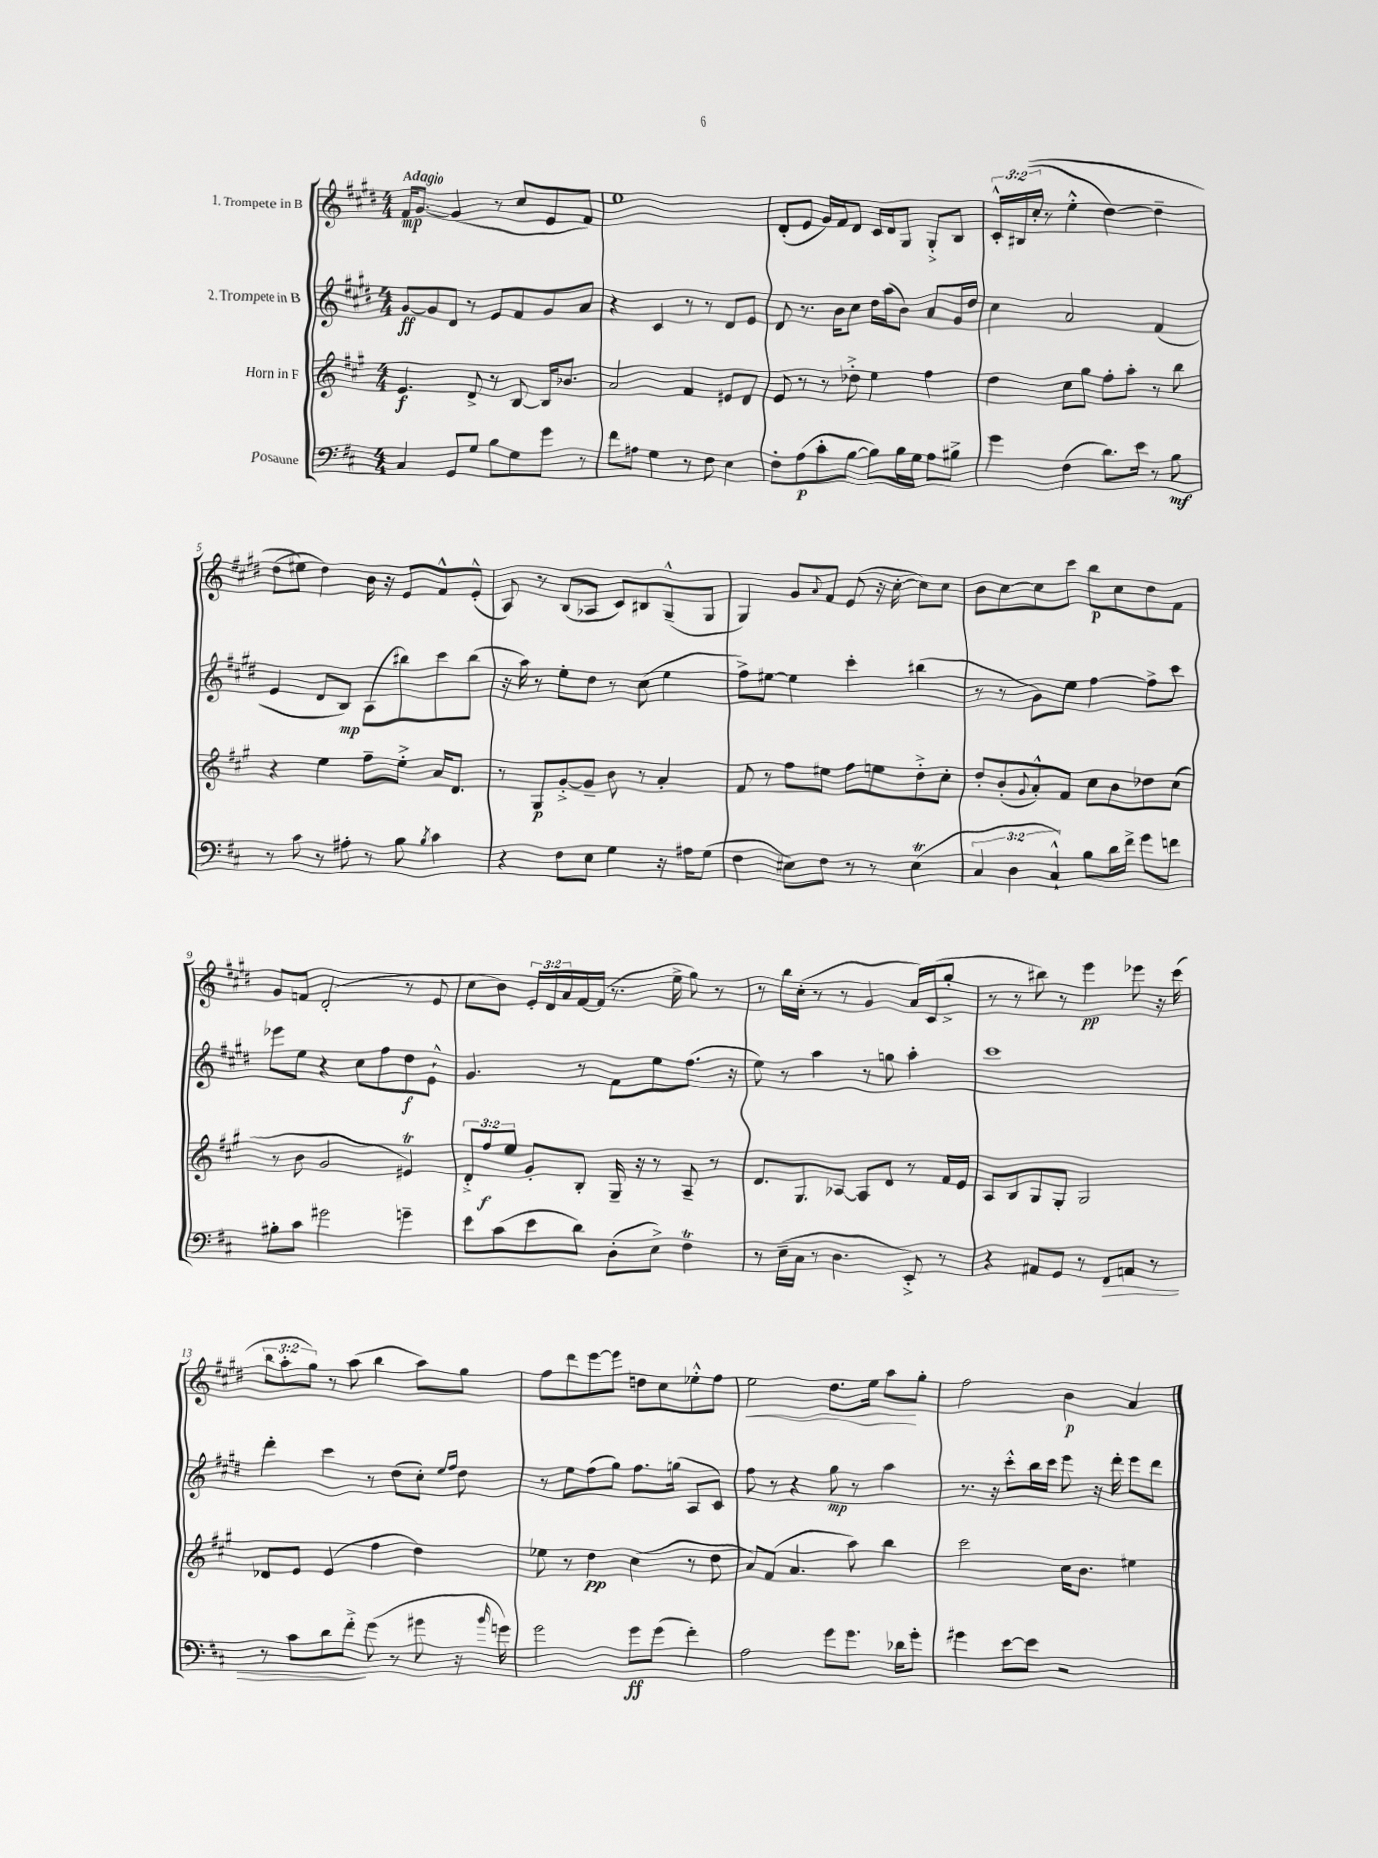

**kern	**dynam	**kern	**dynam	**kern	**dynam	**kern	**dynam
*part4	*part4	*part3	*part3	*part2	*part2	*part1	*part1
*staff4	*staff4	*staff3	*staff3	*staff2	*staff2	*staff1	*staff1
*I"Posaune	*	*I"Horn in F	*	*I"2. Trompete in B	*	*I"1. Trompete in B	*
*clefF4	*	*clefG2	*	*clefG2	*	*clefG2	*
*k[f#c#]	*	*k[f#c#g#]	*	*k[f#c#g#d#]	*	*k[f#c#g#d#]	*
*M4/4	*	*M4/4	*	*M4/4	*	*M4/4	*
=1	=1	=1	=1	=1	=1	=1	=1
!	!	!	!	!	!	!LO:TX:a:B:t=Adagio	!
4C#/	.	4.e/	f	[8g#/L	ff	16f#/KL	mp
.	.	.	.	.	.	[8.g#/J	.
.	.	.	.	8g#/]	.	.	.
8GG/L	.	.	.	8d#/J	.	(4g#/]	.
8G/J	.	8d^/	.	8r	.	.	.
8B\L	.	8r	.	8e/L	.	8r	.
8G\	.	[8B/	.	8f#/	.	8cc#/L	.
8g\J	.	16B/KL]	.	8g#/	.	8e/	.
.	.	8.b-X/J	.	.	.	.	.
8r	.	.	.	8a/J	.	8f#/J)	.
=2	=2	=2	=2	=2	=2	=2	=2
8f#\L	.	2a/	.	4r	.	1ee	.
8A#X\J	.	.	.	.	.	.	.
4G\	.	.	.	4c#/	.	.	.
8r	.	4f#/	.	8r	.	.	.
8F#\	.	.	.	8r	.	.	.
4E\	.	8e#X/L	.	8d#/L	.	.	.
.	.	8d/J	.	8e/J	.	.	.
=3	=3	=3	=3	=3	=3	=3	=3
8F#'\L	.	8e/	.	8d#/	.	(8d#'/L	.
(8A\	p	8r	.	8.r	.	8e/J	.
8c#'\	.	8r	.	.	.	16g#/LL)	.
.	.	.	.	16b\KL	.	16f#/J	.
[8B\J	.	8dd-X'^\	.	8cc#\J	.	8d#/J	.
8B\L])	.	4ee\	.	16dd#\LL	.	16c#/LL	.
.	.	.	.	(16aa\J	.	16d#/J	.
16B\L	.	.	.	8b\J)	.	8G#/J	.
16G\JJ	.	.	.	.	.	.	.
8A\L	.	4ff#\	.	8a/L	.	8G#'^/L	.
8B#X^\J	.	.	.	16g#/L	.	8B/J	.
.	.	.	.	16dd#/JJ	.	.	.
=4	=4	=4	=4	=4	=4	=4	=4
4g\	.	4dd\	.	4cc#\	.	24c#'^^/LL	.
.	.	.	.	.	.	((24B#X/	.
.	.	.	.	.	.	24cc#'/JJ	.
.	.	.	.	.	.	8r	.
(4F#\	.	8cc#\L	.	2a/	.	4ee'^^\	.
.	.	8gg#\J	.	.	.	.	.
8.d\L)	.	8ff#'\L	.	.	.	[4dd#\)	.
.	.	8aa'\J	.	.	.	.	.
16e\Jk	.	.	.	.	.	.	.
8r	.	8r	.	(4f#/	.	4dd#~\]	.
8B\	mf	8bb\	.	.	.	.	.
!!LO:LB:g=z
=5	=5	=5	=5	=5	=5	=5	=5
8r	.	4r	.	4e/	.	(8dd#\L	.
8c#\	.	.	.	.	.	8ee#X\J)	.
8r	.	4ee\	.	8d#/L	.	4dd#\)	.
8A#X'\	.	.	.	8B/J)	mp	.	.
8r	.	8ff#~\L	.	(8A\L	.	16b\	.
.	.	.	.	.	.	16r	.
8B\	.	8ee'^\J	.	8bb#X\)	.	8e/L	.
8qB/	.	.	.	.	.	.	.
4c#\	.	16a/KL	.	8ccc#\	.	8f#^^/	.
.	.	8.d/J	.	.	.	.	.
.	.	.	.	(8bb#\J	.	(8e'^^/J	.
=6	=6	=6	=6	=6	=6	=6	=6
4r	.	8r	.	16r	.	8A/)	.
.	.	.	.	16aa\)	.	.	.
.	.	8G#/L	p	8r	.	8r	.
8F#\L	.	[8g#'^/	.	8ee'\L	.	(8B/L	.
8E\J	.	8g#~/J]	.	8dd#\J	.	8A-X/J	.
4G\	.	8b\	.	8r	.	8c#/L)	.
.	.	8r	.	(8cc#\	.	8B#X/	.
16r	.	4a'/	.	4ee\	.	(8G#~^^/	.
16A#X\KL	.	.	.	.	.	.	.
(8G\J	.	.	.	.	.	8G#/J	.
=7	=7	=7	=7	=7	=7	=7	=7
4F#\	.	8f#/	.	8ff#^\L)	.	4G#/)	.
.	.	8r	.	[8ee#X\J	.	.	.
8E#X\L)	.	8ff#\L	.	4ee#\]	.	8g#/L	.
.	.	.	.	.	.	8qqa/	.
8F#\J	.	8ee#X\J	.	.	.	8f#/J	.
8r	.	8ff#\L	.	4ccc#'\	.	(8e/	.
8r	.	8een\	.	.	.	16r	.
.	.	.	.	.	.	[16cc#'\	.
(4E#t\	.	8dd'^\	.	(4bb#X\	.	8cc#\L])	.
.	.	8cc#'\J	.	.	.	8cc#\J	.
=8	=8	=8	=8	=8	=8	=8	=8
6C#/	.	8dd'/L	.	8r	.	8b\L	.
.	.	(8b'/	.	8r	.	[8cc#\	.
6D\	.	.	.	.	.	.	.
.	.	8qqg#/	.	.	.	.	.
.	.	8a'^^/)	.	8g#\L)	.	8cc#\]	.
6C#`^^/)	.	.	.	.	.	.	.
.	.	8f#/J	.	8ee\J	.	8ccc#\J	.
8B\L	.	8cc#\L	.	[4ff#\	.	8bb\L	p
16d\L	.	8b\	.	.	.	8cc#\	.
16f#^\JJ	.	.	.	.	.	.	.
8g\L	.	8dd-X\	.	8ff#^\L]	.	8dd#\	.
8fn\J	.	(8cc#\J	.	8ccc#\J	.	8f#\J	.
!!LO:LB:g=z
=9	=9	=9	=9	=9	=9	=9	=9
8B#X'\L	.	8r	.	8eee-X\L	.	8g#/L	.
8c#\J	.	8b\	.	8ee\J	.	8fn/J	.
2g#X\	.	2g#/	.	4r	.	(2d#'/	.
.	.	.	.	8cc#\L	.	.	.
.	.	.	.	8ff#\	.	.	.
4gn~\	.	4e#Xt/)	.	8dd#\	f	8r	.
.	.	.	.	8e`^^\J	.	8e/	.
=10	=10	=10	=10	=10	=10	=10	=10
8e\L	.	12d'^/L	.	4.g#/	.	8cc#\L	.
.	.	12ff#/	f	.	.	.	.
(8c#\	.	.	.	.	.	8b\J)	.
.	.	12ee/J	.	.	.	.	.
8e\	.	8g#'/L	.	.	.	24e'/LL	.
.	.	.	.	.	.	24d#/	.
.	.	.	.	.	.	24a/	.
8d\J)	.	8B'/J	.	8r	.	[16f#/	.
.	.	.	.	.	.	(16f#/JJ]	.
(8D'\L	.	16G#~/	.	8f#\L	.	8.r	.
.	.	16r	.	.	.	.	.
8E^\J)	.	8r	.	8ee\	.	.	.
.	.	.	.	.	.	16ee^\	.
4F#t\	.	8A~/	.	(8.ff#\J	.	8gg#\)	.
.	.	8r	.	.	.	8r	.
.	.	.	.	16r	.	.	.
=11	=11	=11	=11	=11	=11	=11	=11
8r	.	8.d/L	.	8ee\)	.	8r	.
(16E~\LL	.	.	.	8r	.	16bb\LL	.
16C#\JJ	.	8.G#/	.	.	.	(16cc#'\JJ	.
8r	.	.	.	4aa\	.	8r	.
4.D\	.	[8A-X/J	.	.	.	8r	.
.	.	8A-/L]	.	8r	.	4g#/	.
.	.	8d/J	.	8ggn\	.	.	.
8EE'^/)	.	8r	.	4aa'\	.	16a/LL)	.
.	.	.	.	.	.	(16c#/J	.
8r	.	16f#/LL	.	.	.	8gg#'^/J	.
.	.	16e/JJ	.	.	.	.	.
=12	=12	=12	=12	=12	=12	=12	=12
4r	.	8A/L	.	1ccc#	.	8r	.
.	.	8B/	.	.	.	8r	.
8AA#X/L	.	8G#/	.	.	.	8bb#X\)	.
8GG/J	.	8G#'/J	.	.	.	8r	.
8r	.	2G#/	.	.	.	4eee\	pp
!	!LO:HP:b	!	!	!	!	!	!
8FF#/L	>	.	.	.	.	.	.
8AAn/J	.	.	.	.	.	8eee-X\	.
8r	.	.	.	.	.	16r	.
.	.	.	.	.	.	(16ccc#\	.
!!LO:LB:g=z
=13	=13	=13	=13	=13	=13	=13	=13
8r	.	8d-X/L	.	4ddd#'\	.	12bb\L	.
.	.	.	.	.	.	12aa'\	.
8c#\L	.	8e/J	.	.	.	.	.
.	.	.	.	.	.	12gg#\J)	.
8d\	.	(4e/	.	4ccc#\	.	8r	.
8f#'^\J	.	.	.	.	.	(8aa\	.
(8g\	]	4ff#\	.	8r	.	4bb\	.
8r	.	.	.	(8dd#\L	.	.	.
8g#X\	.	4dd\)	.	8cc#'\J)	.	8aa\L)	.
.	.	.	.	16qqee/LL	.	.	.
.	.	.	.	16qqff#/JJ	.	.	.
16r	.	.	.	8dd#\	.	8gg#\J	.
16qqb/	.	.	.	.	.	.	.
16gn\)	.	.	.	.	.	.	.
=14	=14	=14	=14	=14	=14	=14	=14
2g\	.	8ee-X\	.	8r	.	8ff#\L	.
.	.	8r	.	8ee\L	.	8ddd#\	.
.	.	4dd\	pp	(8ff#\	.	[8eee\	.
.	.	.	.	8gg#\J)	.	8eee\J]	.
8g\L	ff	(4cc#\	.	8.ff#\L	.	8ddn\L	.
(8g\J	.	.	.	.	.	8cc#\	.
.	.	.	.	(16ggn\Jk	.	.	.
4f#'\)	.	8r	.	8A/L	.	8ee-X'^^\	.
.	.	8dd\	.	8c#/J)	.	8ff#\J	.
=15	=15	=15	=15	=15	=15	=15	=15
!	!	!	!	!	!	!	!LO:HP:b
2A\	.	8a/L)	.	8ff#\	.	2ee\	<
.	.	(8f#/J	.	8r	.	.	.
.	.	4.a/	.	4r	.	.	.
8g\L	.	.	.	8gg#\	mp	8.dd#\L	.
8.g\J	.	8aa\)	.	8r	.	.	.
.	.	.	.	.	.	16ee\Jk	.
.	.	4bb\	.	4aa\	.	8aa\L	.
16d-X\KL	.	.	.	.	.	.	.
8g'\J	.	.	.	.	.	8gg#'\J	[
=16	=16	=16	=16	=16	=16	=16	=16
4g#X\	.	2ccc#\	.	8.r	.	2ff#\	.
.	.	.	.	16r	.	.	.
[8e\L	.	.	.	8ccc#'^^\L	.	.	.
8e\J]	.	.	.	16bb\L	.	.	.
.	.	.	.	16ccc#\JJ	.	.	.
2r	.	16cc#\KL	.	8eee\	.	4b\	p
.	.	8.b\J	.	.	.	.	.
.	.	.	.	16r	.	.	.
.	.	.	.	16ddd#'\	.	.	.
.	.	4ee#X\	.	8eee\L	.	4a/	.
.	.	.	.	8ddd#\J	.	.	.
==	==	==	==	==	==	==	==
*-	*-	*-	*-	*-	*-	*-	*-
